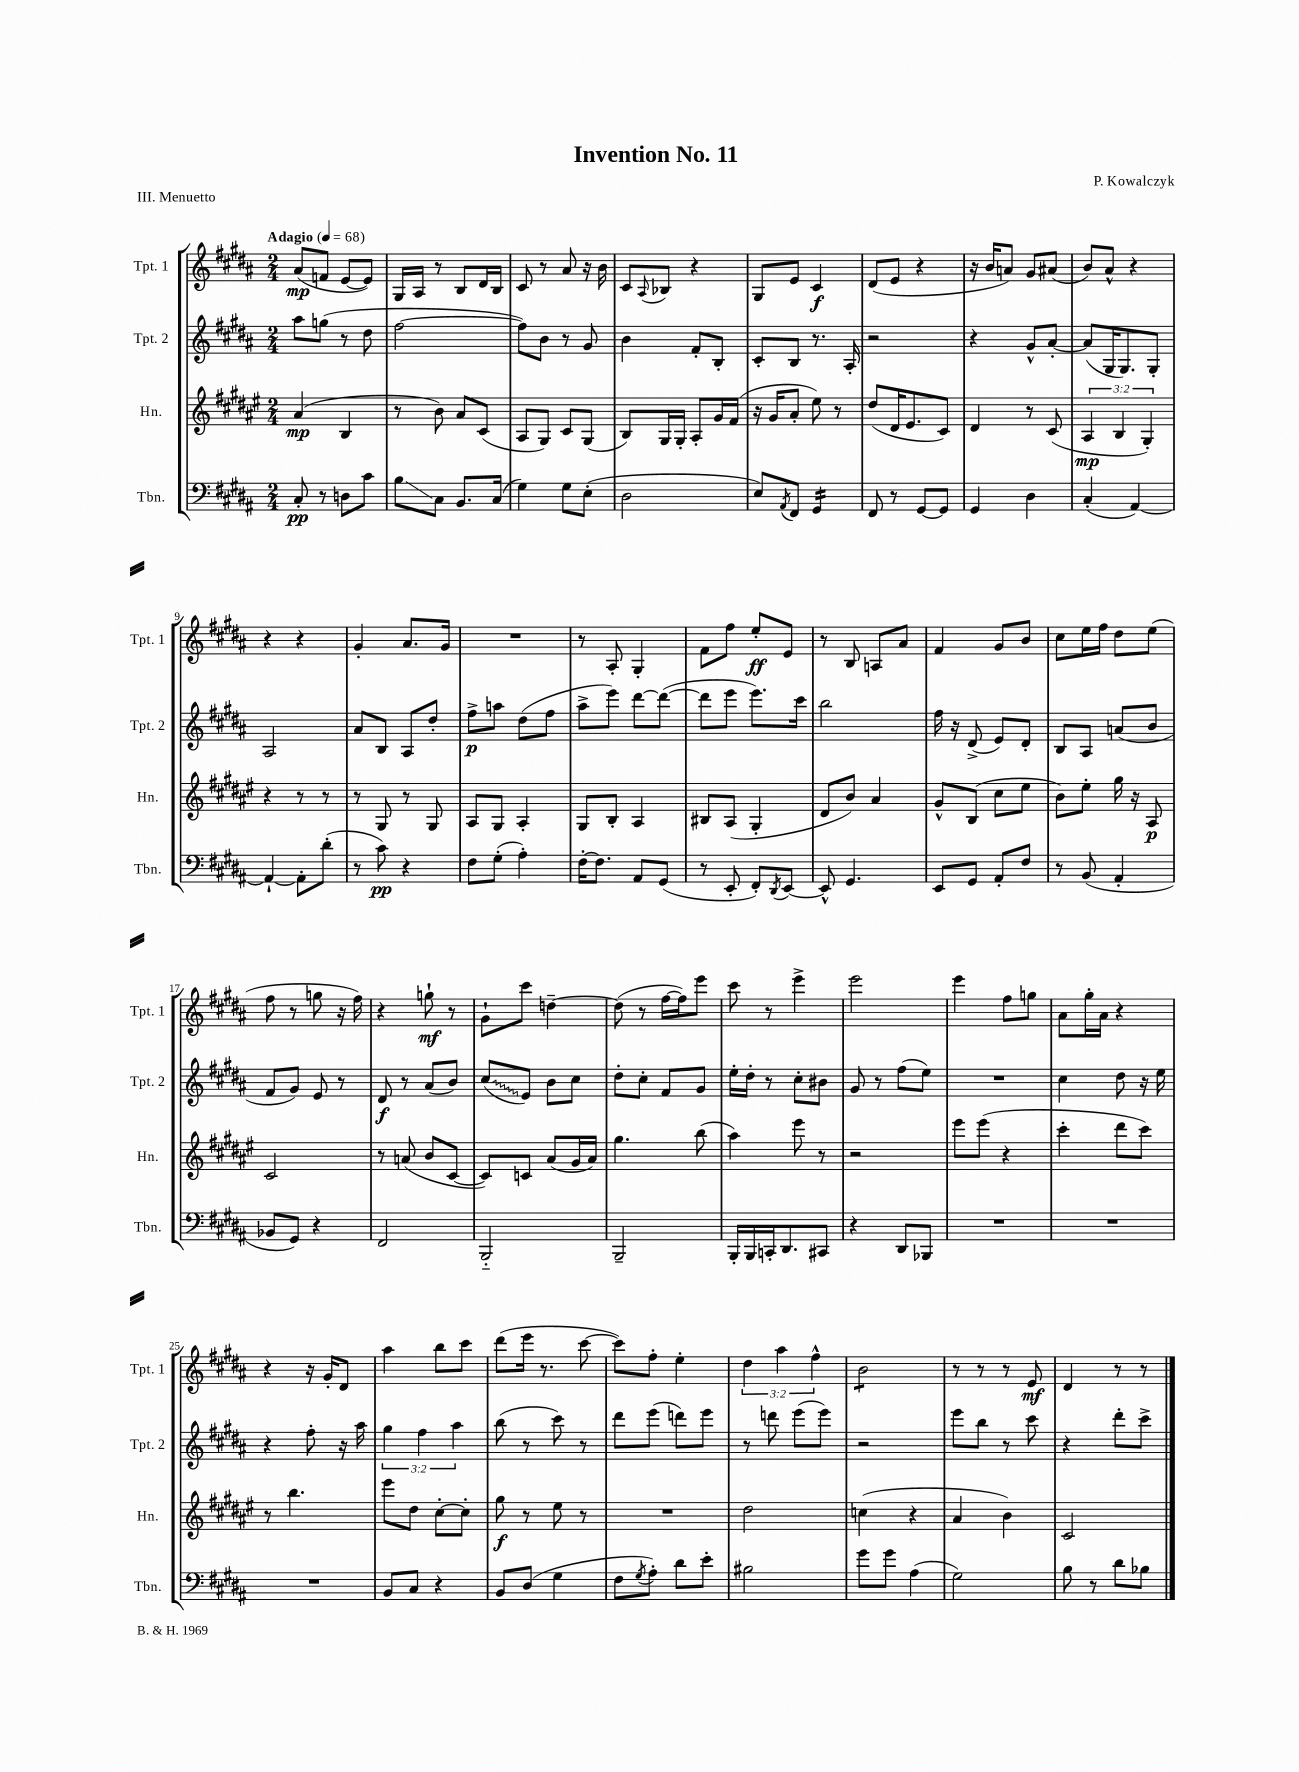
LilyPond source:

\header { title = "Invention No. 11" composer = "P. Kowalczyk" piece = "III. Menuetto" }
<<
\new StaffGroup <<
\new Staff = "s0" \with { instrumentName = "Tpt. 1" shortInstrumentName = "Tpt. 1" } {
    \clef treble \key b \major \numericTimeSignature \time 2/4 \override Staff.TupletNumber.text = #tuplet-number::calc-fraction-text \tempo "Adagio" 4 = 68
    ais'8\mp( f'8 e'8~ e'8) |
    gis16 ais16 r8 b8 dis'16 b16 |
    cis'8 r8 ais'8 r16 b'16 |
    cis'8 \appoggiatura { ais8 } bes8 r4 |
    gis8 e'8 cis'4\f |
    dis'8( e'8 r4 |
    r16 b'16 a'8) gis'8 ais'8( |
    b'8) ais'8-^ r4 |
    r4 r4 |
    gis'4-. ais'8. gis'16 |
    R2 |
    r8 ais8-. gis4-. |
    fis'8 fis''8 e''8-.\ff e'8 |
    r8 b8 a8 ais'8 |
    fis'4 gis'8 b'8 |
    cis''8 e''16 fis''16 dis''8 e''8( |
    fis''8 r8 g''8 r16 fis''16) |
    r4 g''8-!\mf r8 |
    gis'8-! cis'''8 d''4~-- |
    d''8( r8 fis''16~ fis''16) e'''8 |
    cis'''8 r8 e'''4-> |
    e'''2 |
    e'''4 fis''8 g''8 |
    ais'8 gis''16-. ais'16 r4 |
    r4 r16 gis'16-. dis'8 |
    ais''4 b''8 cis'''8 |
    dis'''8( e'''16 r8. cis'''8~ |
    cis'''8) fis''8-. e''4-. |
    \tuplet 3/2 { dis''4 ais''4 fis''4-^ } |
    b'2:8 |
    r8 r8 r8 e'8\mf |
    dis'4 r8 r8 \bar "|." |
}
\new Staff = "s1" \with { instrumentName = "Tpt. 2" shortInstrumentName = "Tpt. 2" } {
    \clef treble \key b \major \numericTimeSignature \time 2/4 \override Staff.TupletNumber.text = #tuplet-number::calc-fraction-text
    ais''8 g''8( r8 dis''8 |
    fis''2~ |
    fis''8) b'8 r8 gis'8 |
    b'4 fis'8-. b8-. |
    cis'8-. b8 r8. ais16-. |
    r2 |
    r4 gis'8-^ ais'8~-. |
    ais'8( gis16 gis8.) gis8-. |
    ais2 |
    ais'8 b8 ais8 dis''8-. |
    fis''8->\p a''8 dis''8( fis''8 |
    ais''8-> e'''8) dis'''8~ dis'''8~( |
    dis'''8 e'''8 e'''8.) cis'''16 |
    b''2 |
    fis''16 r16 dis'8->( e'8) dis'8-. |
    b8 ais8 a'8( b'8 |
    fis'8 gis'8) e'8 r8 |
    dis'8\f r8 ais'8( b'8) |
    \once \override Glissando.style = #'zigzag cis''8\glissando( e'8) b'8 cis''8 |
    dis''8-. cis''8-. fis'8 gis'8 |
    e''16-. dis''16-. r8 cis''8-. bis'8 |
    gis'8 r8 fis''8( e''8) |
    R2 |
    cis''4 dis''8 r16 e''16 |
    r4 fis''8-. r16 ais''16 |
    \tuplet 3/2 { gis''4 fis''4 ais''4 } |
    b''8( r8 cis'''8) r8 |
    dis'''8 e'''8( d'''8) e'''8 |
    r8 d'''8 e'''8( e'''8) |
    r2 |
    e'''8 b''8 r8 cis'''8 |
    r4 dis'''8-. cis'''8-> \bar "|." |
}
\new Staff = "s2" \with { instrumentName = "Hn." shortInstrumentName = "Hn." } {
    \clef treble \key fis \major \numericTimeSignature \time 2/4 \override Staff.TupletNumber.text = #tuplet-number::calc-fraction-text
    ais'4\mp( b4 |
    r8 b'8) ais'8 cis'8( |
    ais8 gis8) cis'8 gis8( |
    b8) gis16 gis16-. ais8-. gis'16 fis'16( |
    r16 gis'16 ais'8-. eis''8) r8 |
    dis''8( dis'16 eis'8. cis'8) |
    dis'4 r8 cis'8( |
    \tuplet 3/2 { ais4\mp b4 gis4-.) } |
    r4 r8 r8 |
    r8 gis8 r8 gis8 |
    ais8 gis8 ais4-. |
    gis8 b8-. ais4 |
    bis8 ais8( gis4-. |
    dis'8 b'8) ais'4 |
    gis'8-^ b8( cis''8 eis''8 |
    b'8) eis''8-. gis''16 r16 ais8\p |
    cis'2 |
    r8 a'8( b'8 cis'8~ |
    cis'8) c'8 ais'8( gis'16 ais'16) |
    gis''4. b''8( |
    ais''4) eis'''8 r8 |
    r2 |
    eis'''8 eis'''8( r4 |
    cis'''4-. dis'''8 cis'''8) |
    r8 b''4. |
    eis'''8 dis''8 cis''8~-. cis''8-. |
    gis''8\f r8 eis''8 r8 |
    R2 |
    dis''2 |
    c''4( r4 |
    ais'4 b'4) |
    cis'2 \bar "|." |
}
\new Staff = "s3" \with { instrumentName = "Tbn." shortInstrumentName = "Tbn." } {
    \clef bass \key b \major \numericTimeSignature \time 2/4
    cis8-.\pp r8 d8 cis'8 |
    b8\glissando cis8 b,8. cis16( |
    gis4) gis8 e8-.( |
    dis2 |
    e8) \acciaccatura { ais,8 } fis,8 gis,4:16 |
    fis,8 r8 gis,8~ gis,8 |
    gis,4 dis4 |
    cis4-.( ais,4~) |
    ais,4~-! ais,8-. dis'8-.( |
    r8 cis'8\pp) r4 |
    fis8 gis8-.( ais4-.) |
    fis16~-. fis8. ais,8 gis,8( |
    r8 e,8-. fis,8-.) \acciaccatura { dis,8 } e,8~ |
    e,8-^ gis,4. |
    e,8 gis,8 ais,8-. fis8 |
    r8 b,8( ais,4-. |
    bes,8 gis,8) r4 |
    fis,2 |
    b,,2-_ |
    b,,2-- |
    b,,16-. b,,16 c,16-. dis,8. cis,8 |
    r4 dis,8 bes,,8 |
    R2 |
    R2 |
    R2 |
    b,8 cis8 r4 |
    b,8 dis8( gis4 |
    fis8 \acciaccatura { gis8 } ais8-.) dis'8 e'8-. |
    bis2 |
    gis'8 gis'8 ais4( |
    gis2) |
    b8 r8 dis'8 bes8 \bar "|." |
}
>>
>>
